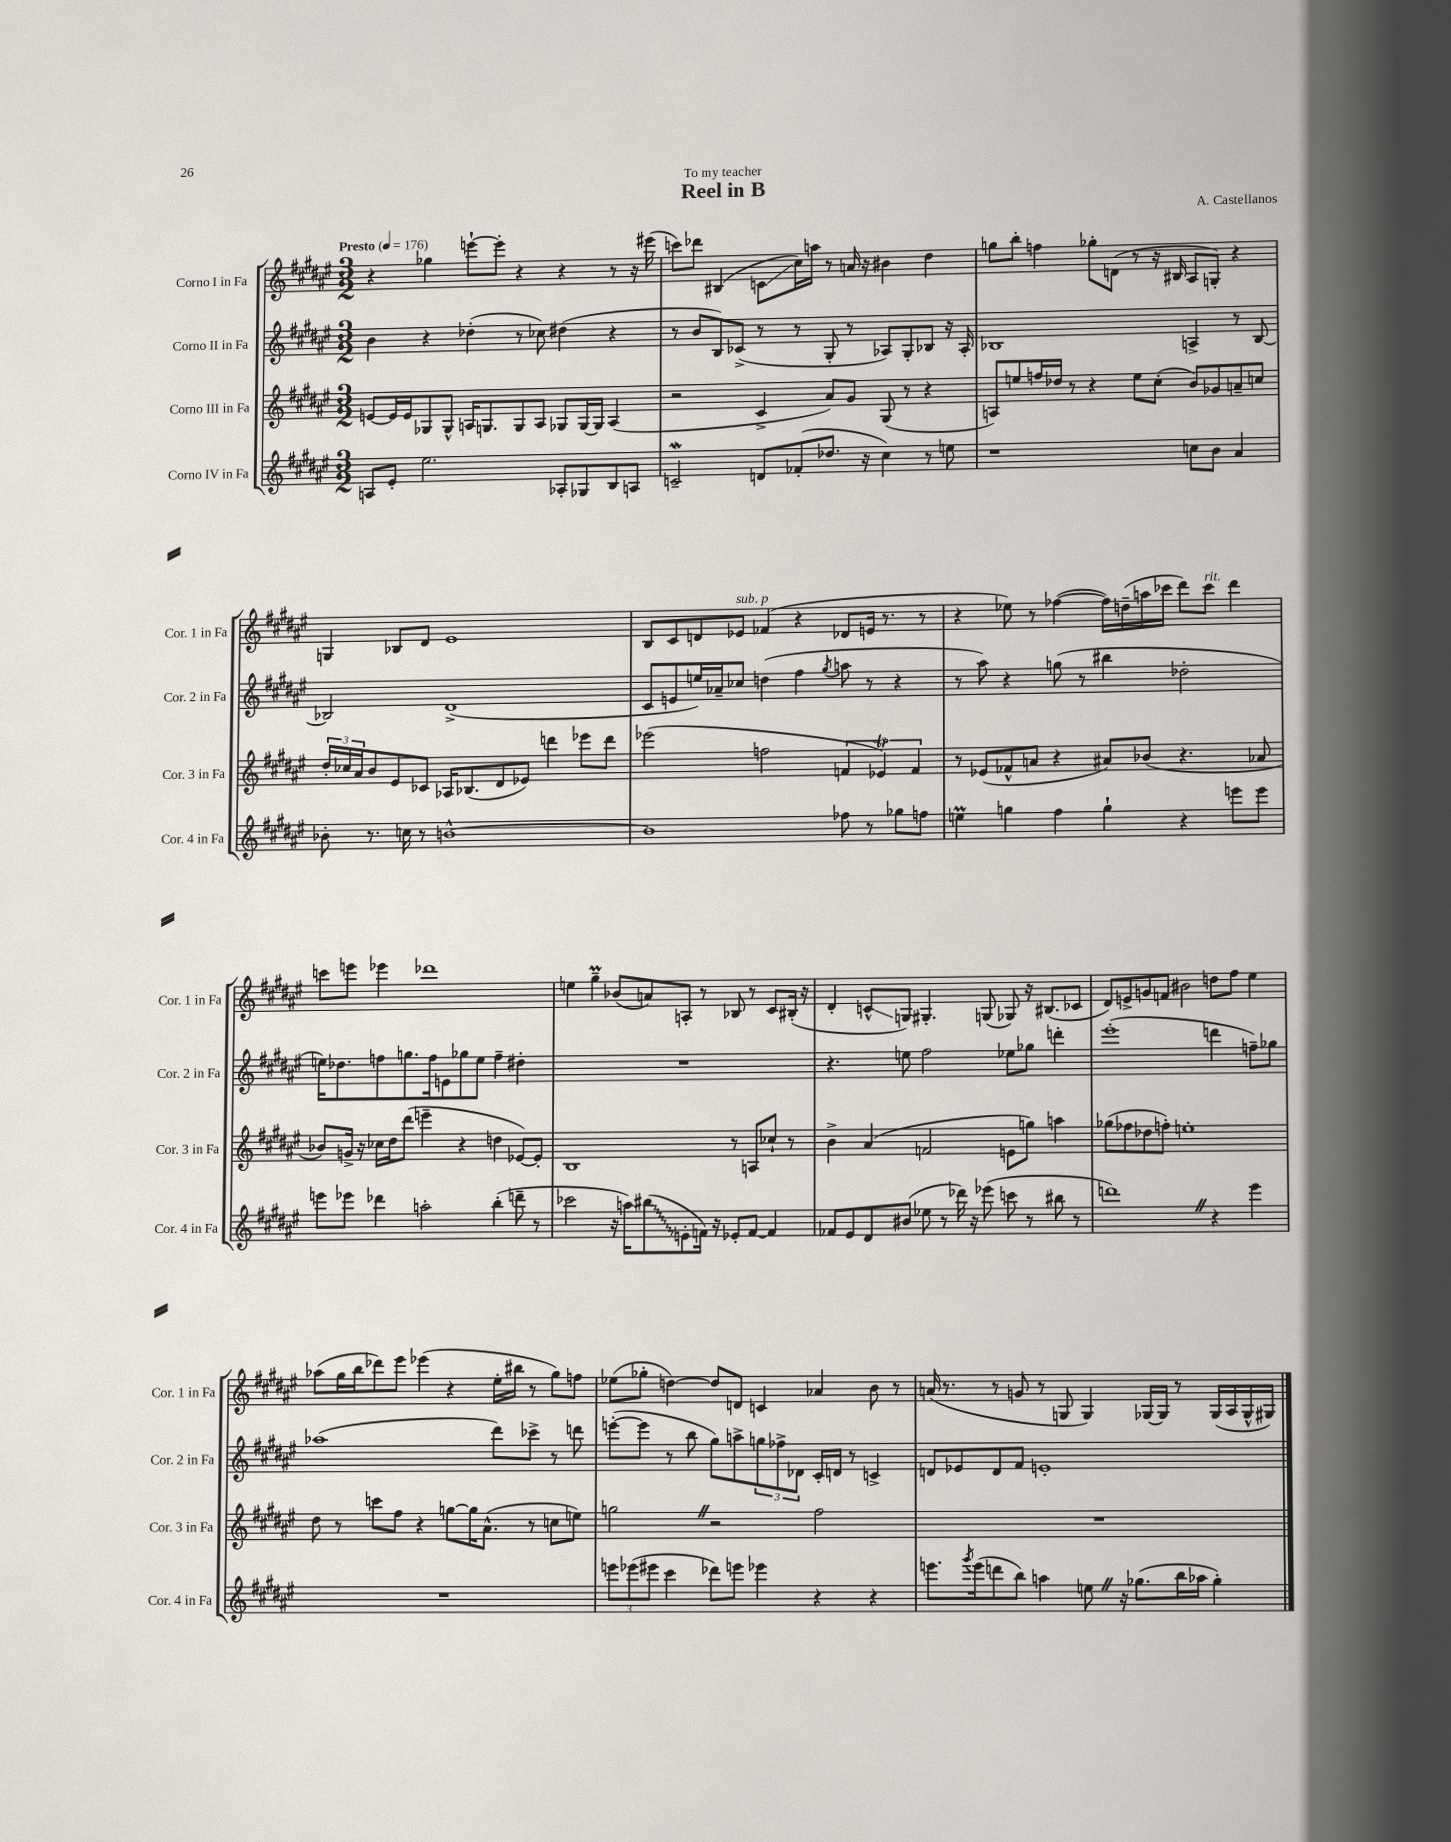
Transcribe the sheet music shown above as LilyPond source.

\header { title = "Reel in B" composer = "A. Castellanos" dedication = "To my teacher" }
<<
\new StaffGroup <<
\new Staff = "s0" \with { instrumentName = "Corno I in Fa" shortInstrumentName = "Cor. 1 in Fa" } {
    \clef treble \key fis \major \numericTimeSignature \time 3/2 \tempo "Presto" 4 = 176
    r4 ges''4 e'''8~-! e'''8-. r4 r4 r8 r16 eis'''16( |
    c'''8) des'''8 bis4( c'8\glissando cis''16) a''16 r8 a'16 r16 bis'4 dis''4 |
    g''8 b''8-. f''4 ges''8-. d'8( r8 r16 bis16 ais8 g8-.) r4 |
    g4 bes8 dis'8 eis'1 |
    b8 cis'8 d'8 ees'8^\markup { \italic "sub. p" } fes'4( r4 des'8 e'16 r8. r8 |
    r4 ees''8) r8 fes''4~( fes''16) d''16--( a''16 ces'''16 dis'''8) ces'''8^\markup { \italic "rit." } dis'''4 |
    c'''8 e'''8 ees'''4 des'''1 |
    e''4 gis''4--\prall bes'8( a'8) a8-. r8 bes8 r8 cis'8 bis16-.( r16 |
    dis'4-. c'8-^\glissando g8) gis4.-. g8( ges8) r16 bis8.( ces'8 |
    dis'8) e'8-> g'8 f'8 bis'2 d''8 fis''8 eis''4 |
    aes''8( gis''16 b''16 des'''8) eis'''8 ees'''4( r4 eis''16-. bis''16 r8 gis''8) f''8 |
    ees''8( ges''8-. d''4~) d''8 d'8 c'4 aes'4 b'8 r8 |
    a'16( r8. r8 g'8 r8 g8 g4) ges16~ ges16 r8 ges16( ais16 ges16-^ gis16) \bar "|." |
}
\new Staff = "s1" \with { instrumentName = "Corno II in Fa" shortInstrumentName = "Cor. 2 in Fa" } {
    \clef treble \key fis \major \numericTimeSignature \time 3/2
    b'4 r4 des''4-.( r8 ces''8) dis''4( r4 |
    r8 b'8 b8) ces'8->( r8 r8 gis8-. r8 aes8) gis8-. bes8 r16 aes16-. |
    bes1 a4-> r8 bes8~ |
    bes2 dis'1->( |
    cis'8 e'8 e''16) aes'16-- ces''8 d''4( fis''4 \acciaccatura { gis''8 } a''8 r8 r4 |
    r8 ais''8) r4 g''8( r8 bis''4 des''2-. |
    e''16) des''8. f''8 g''8. f''16 e'8 ges''8 e''8 f''4-- dis''4-. |
    R1. |
    r4. e''8 fis''2 ees''8 ges''8 d'''4-. |
    eis'''1-.( d'''4 f''8--) ges''8 |
    aes''1( dis'''8) ces'''8-> r8 d'''8 |
    e'''8~-.( e'''8 r8 b''8 gis''8) a''8-> \tuplet 3/2 { g''8 fes''8-> des'8 } cis'16-. d'16 r8 c'4-> |
    d'8 ees'8 d'8 fis'8 e'1-. \bar "|." |
}
\new Staff = "s2" \with { instrumentName = "Corno III in Fa" shortInstrumentName = "Cor. 3 in Fa" } {
    \clef treble \key fis \major \numericTimeSignature \time 3/2
    e'8~ e'16 e'16 ges8 ges8-^ a16 g8. g8 a8 ges8 ges16~ ges16 a4( |
    r2 cis'4-> ais'8) gis'8 gis8( r8 r4 |
    a8) e''8 f''16 des''16 r8 r4 e''8 cis''8-.( b'8) ges'8 a'8-- c''8 |
    \tuplet 3/2 { dis''16-. ces''16 ais'16 } b'8 eis'8 ces'8 aes16 bes8.( dis'8 ees'8) d'''4 ees'''8 d'''8 |
    ees'''2( f''2 \tuplet 3/2 { f'4 ees'4\trill) f'4 } |
    r8 ees'8( fes'8-^ a'8 r4 ais'8) bes'8( r4. aes'8 |
    bes'8) g'16-> r16 ces''16 dis''16 dis'''8( e'''4-- r4 d''4 ees'8~) ees'8-. |
    b1 r8 a8 ces''8-! r8 |
    b'4-> ais'4( f'2 e'8 g''8) a''4 |
    ges''8( fes''8 des''8 f''8-.) e''1-. |
    dis''8 r8 c'''8 fis''8 r4 g''8~ g''16 ais'8.-^( r8 c''8 e''8) |
    g''2 \once \override BreathingSign.text = \markup { \musicglyph "scripts.caesura.straight" } \breathe r2 fis''2 |
    R1. \bar "|." |
}
\new Staff = "s3" \with { instrumentName = "Corno IV in Fa" shortInstrumentName = "Cor. 4 in Fa" } {
    \clef treble \key fis \major \numericTimeSignature \time 3/2
    a8 eis'8-. eis''2. aes8-. ges8 b8 a8 |
    c'2--\mordent d'8 fes'8-.( des''8. r16 cis''4) r8 e''8 |
    r1 c''8 b'8 ais'4 |
    bes'8-. r8. c''16 r8 b'1~-^ |
    b'1 fes''8 r8 ges''8 f''8 |
    e''4\prall g''4 fis''4 g''4-! r4 e'''8 e'''8 |
    e'''8 ees'''8 des'''4 a''2-. b''4-.( d'''8-- r8 |
    ces'''2 r16 a''16) \once \override Glissando.style = #'zigzag bis''8\glissando( e'8-. f'16) r16 ees'8-. f'8~ f'4 |
    fes'8 eis'8 dis'8 bis'8( ees''8 r8 des'''16) r16 ees'''8( c'''8 r8 bis''8 r8 |
    d'''1) \once \override BreathingSign.text = \markup { \musicglyph "scripts.caesura.straight" } \breathe r4 eis'''4 |
    R1. |
    \tuplet 3/2 { e'''8 ees'''8( eis'''8 } cis'''4 des'''8) e'''8 ees'''4 r4 r4 |
    e'''8. \acciaccatura { gis'''8 } e'''16( d'''8 b''8) a''4 e''8 \once \override BreathingSign.text = \markup { \musicglyph "scripts.caesura.straight" } \breathe r16 ges''8.( b''16 aes''16 ges''4-.) \bar "|." |
}
>>
>>
\layout { \context { \Score \remove "Bar_number_engraver" } }
